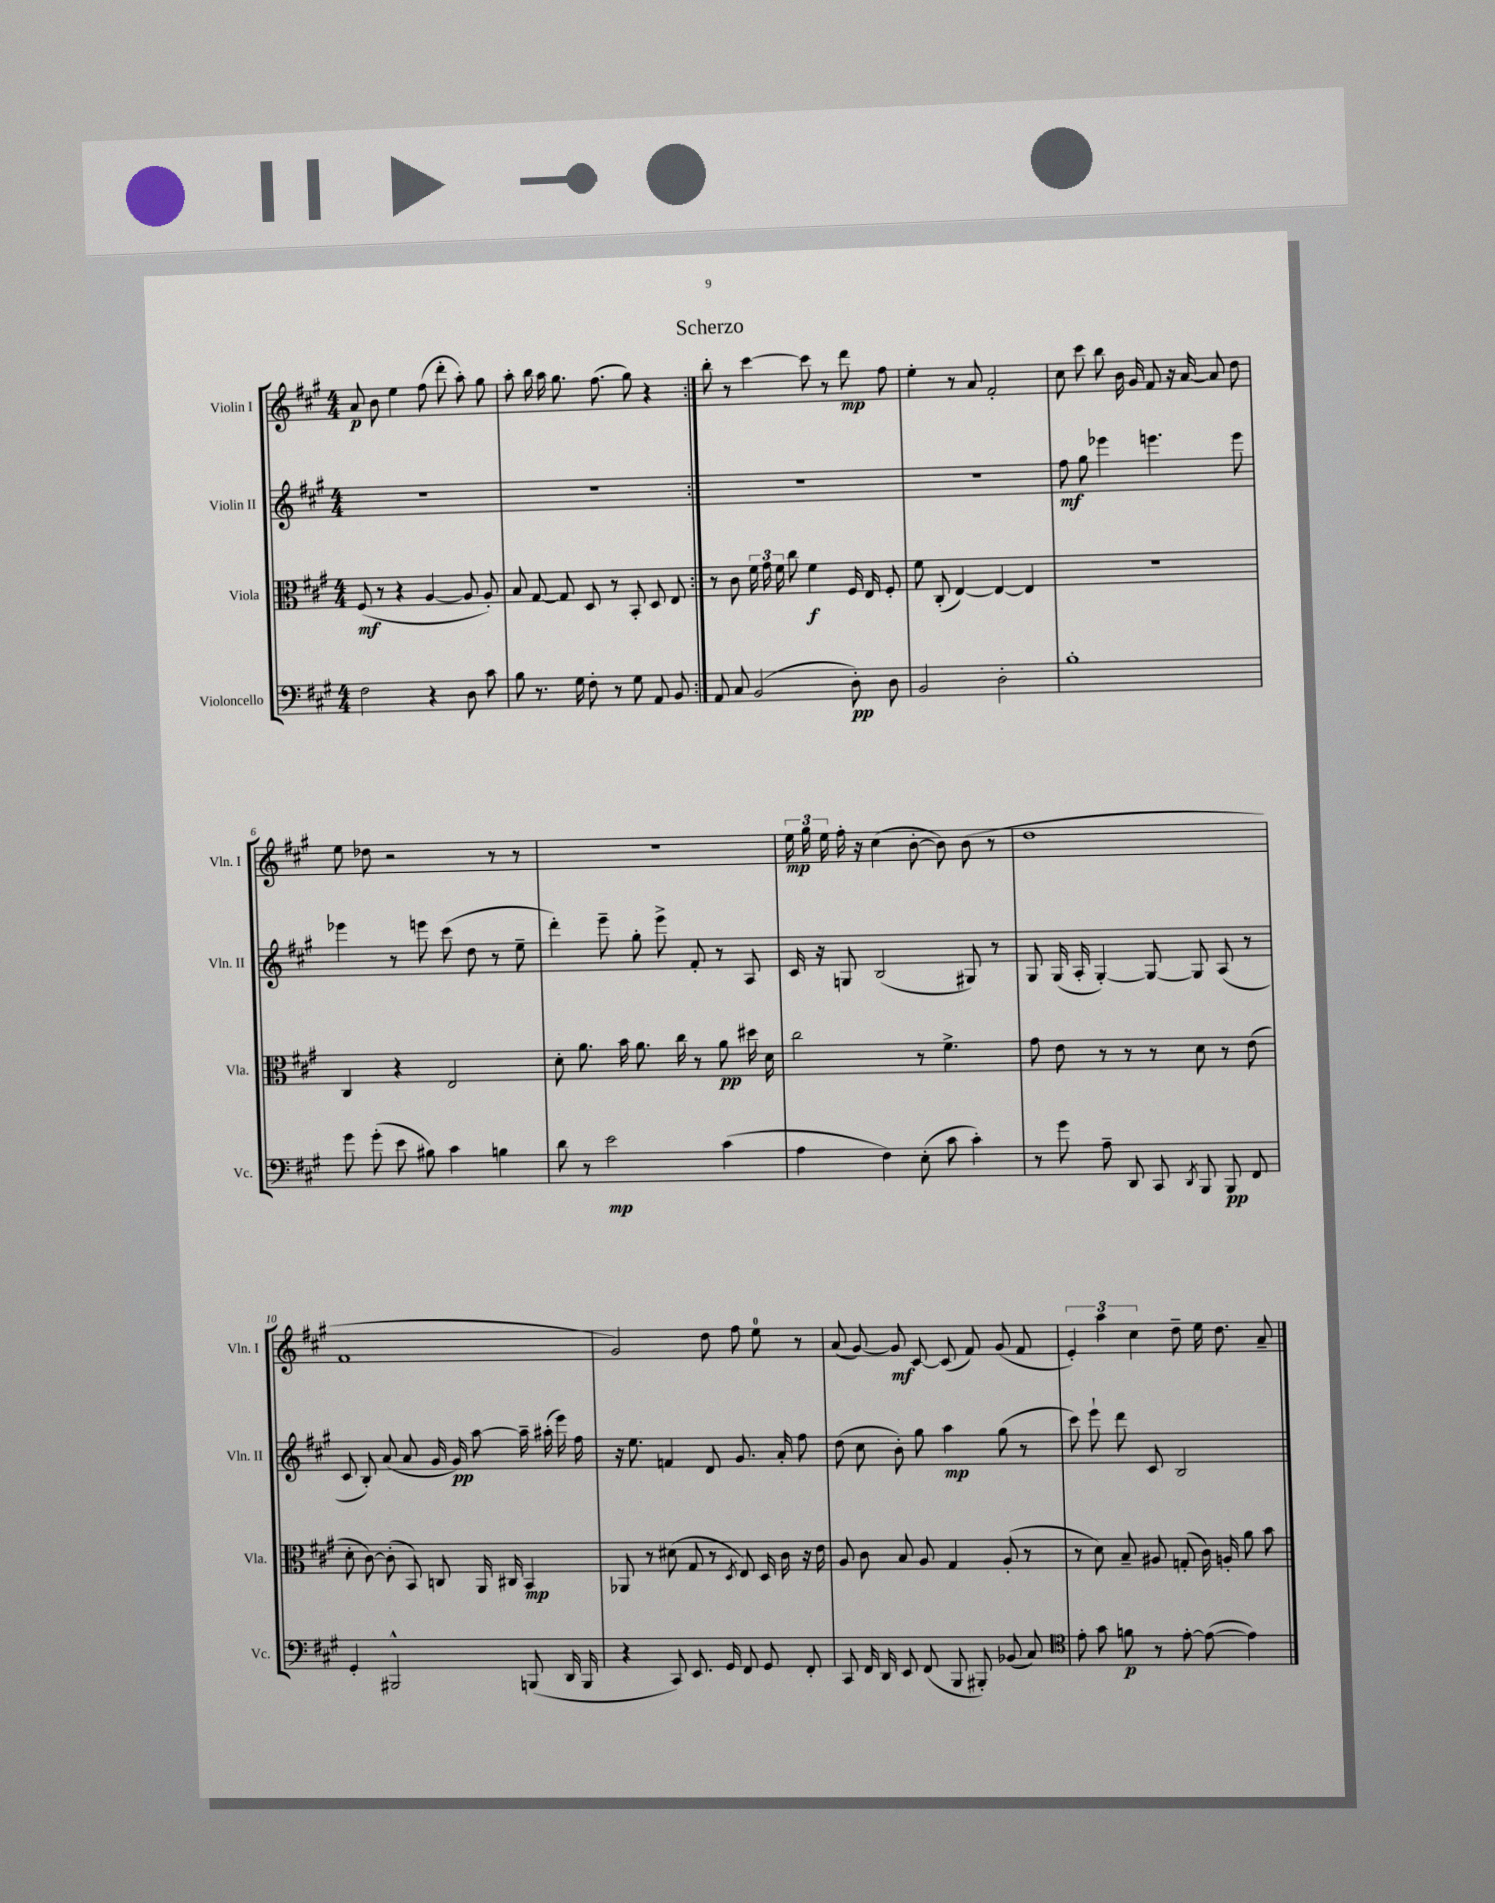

**kern	**dynam	**kern	**dynam	**kern	**dynam	**kern	**dynam
*part4	*part4	*part3	*part3	*part2	*part2	*part1	*part1
*staff4	*staff4	*staff3	*staff3	*staff2	*staff2	*staff1	*staff1
*I"Violoncello	*	*I"Viola	*	*I"Violin II	*	*I"Violin I	*
*I'Vc.	*	*I'Vla.	*	*I'Vln. II	*	*I'Vln. I	*
*clefF4	*	*clefC3	*	*clefG2	*	*clefG2	*
*k[f#c#g#]	*	*k[f#c#g#]	*	*k[f#c#g#]	*	*k[f#c#g#]	*
*M4/4	*	*M4/4	*	*M4/4	*	*M4/4	*
=1	=1	=1	=1	=1	=1	=1	=1
2F#\	.	(8F#/	mf	1r	.	8a/	p
.	.	8r	.	.	.	8b\	.
.	.	4r	.	.	.	4ee\	.
4r	.	[4A/	.	.	.	(8ff#\	.
.	.	.	.	.	.	8ddd'\	.
8D\	.	8A/]	.	.	.	8aa'\)	.
8c#\	.	8A'/)	.	.	.	8gg#\	.
=2	=2	=2	=2	=2	=2	=2	=2
8B\	.	8B/	.	1r	.	8aa'\	.
8.r	.	[8G#/	.	.	.	16bb\	.
.	.	.	.	.	.	16aa\	.
.	.	8G#/]	.	.	.	8.gg#\	.
16G#\	.	.	.	.	.	.	.
8F#'\	.	8D/	.	.	.	.	.
.	.	.	.	.	.	(8.ff#\	.
8r	.	8r	.	.	.	.	.
8G#\	.	8BB'/	.	.	.	8gg#\)	.
8AA/	.	8D/	.	.	.	4r	.
8BB/	.	8E/	.	.	.	.	.
=3:|!	=3:|!	=3:|!	=3:|!	=3:|!	=3:|!	=3:|!	=3:|!
8AA/	.	8r	.	1r	.	8bb'\	.
8C#/	.	8c#\	.	.	.	8r	.
(2BB/	.	24f#\	.	.	.	[4ccc#\	.
.	.	24g#\	.	.	.	.	.
.	.	24f#\	.	.	.	.	.
.	.	8cc#\	.	.	.	.	.
.	.	4f#\	f	.	.	8ccc#\]	.
.	.	.	.	.	.	8r	.
8D'\)	pp	16F#/	.	.	.	8ddd\	mp
.	.	16E/	.	.	.	.	.
8D\	.	8F#'/	.	.	.	8ff#\	.
=4	=4	=4	=4	=4	=4	=4	=4
2BB/	.	8f#\	.	1r	.	4ee'\	.
.	.	(8C#'/	.	.	.	.	.
.	.	[4E/)	.	.	.	8r	.
.	.	.	.	.	.	8a/	.
2D'\	.	4E/_	.	.	.	2f#'/	.
.	.	4E/]	.	.	.	.	.
=5	=5	=5	=5	=5	=5	=5	=5
1B'	.	1r	.	8ff#\	mf	8cc#\	.
.	.	.	.	8gg#\	.	8ccc#\	.
.	.	.	.	4eee-X\	.	8bb\	.
.	.	.	.	.	.	16b\	.
.	.	.	.	.	.	16g#/	.
.	.	.	.	4.eeen\	.	8f#/	.
.	.	.	.	.	.	16r	.
.	.	.	.	.	.	[16a/	.
.	.	.	.	.	.	8a/]	.
.	.	.	.	8eee\	.	8dd\	.
!!LO:LB:g=z
=6	=6	=6	=6	=6	=6	=6	=6
8g#\	.	4C#/	.	4eee-X\	.	8ee\	.
(8g#'\	.	.	.	.	.	8dd-X\	.
8e\	.	4r	.	8r	.	2r	.
8B#X\)	.	.	.	8eeen\	.	.	.
4c#\	.	2E/	.	(8ccc#\	.	.	.
.	.	.	.	8dd\	.	.	.
4Bn\	.	.	.	8r	.	8r	.
.	.	.	.	8ee~\	.	8r	.
=7	=7	=7	=7	=7	=7	=7	=7
8d\	.	8d'\	.	4ddd'\)	.	1r	.
8r	.	8.a\	.	.	.	.	.
2e\	mp	.	.	8eee~\	.	.	.
.	.	16b\	.	.	.	.	.
.	.	8.a\	.	8gg#'\	.	.	.
.	.	.	.	8eee^\	.	.	.
.	.	16cc#\	.	.	.	.	.
.	.	8r	.	8f#'/	.	.	.
(4c#\	.	8a\	pp	8r	.	.	.
.	.	16dd#X\	.	8A/	.	.	.
.	.	16d\	.	.	.	.	.
=8	=8	=8	=8	=8	=8	=8	=8
4A\	.	2cc#\	.	16c#/	.	24ee\	mp
.	.	.	.	.	.	24gg#\	.
.	.	.	.	16r	.	.	.
.	.	.	.	.	.	24ee\	.
.	.	.	.	8Gn/	.	16ff#'\	.
.	.	.	.	.	.	16r	.
4F#\)	.	.	.	(2B/	.	(4cc#\	.
(8E'\	.	8r	.	.	.	[8b'\	.
8c#\	.	4.f#^\	.	.	.	8b\])	.
4c#'\)	.	.	.	8G#X/)	.	(8b\	.
.	.	.	.	8r	.	8r	.
=9	=9	=9	=9	=9	=9	=9	=9
8r	.	8g#\	.	8G#/	.	1dd	.
8g#\	.	8e\	.	(16G#/	.	.	.
.	.	.	.	16A'/	.	.	.
8A~\	.	8r	.	[4G#'/)	.	.	.
8DD/	.	8r	.	.	.	.	.
8CC#/	.	8r	.	8G#/_	.	.	.
8qDD/	.	.	.	.	.	.	.
8BBB/	.	8d\	.	8G#/]	.	.	.
8BBB/	pp	8r	.	(8A/	.	.	.
8FF#/	.	(8e\	.	8r	.	.	.
!!LO:LB:g=z
=10	=10	=10	=10	=10	=10	=10	=10
4GG#'/	.	8d'\	.	8c#/	.	1f#	.
.	.	[8c#\)	.	8B'/)	.	.	.
2BBB#X^^/	.	(8c#'\]	.	(8a/	.	.	.
.	.	8BB/)	.	8a/	.	.	.
.	.	8Cn/	.	16g#/	.	.	.
.	.	.	.	16g#/)	pp	.	.
.	.	16AA/	.	[8aa\	.	.	.
.	.	16C#X/	.	.	.	.	.
(8BBBn/	.	4BB/	mp	16aa~\]	.	.	.
.	.	.	.	(16aa#X'\	.	.	.
16DD/	.	.	.	16eee\)	.	.	.
16BBB/	.	.	.	16ff#\	.	.	.
=11	=11	=11	=11	=11	=11	=11	=11
4r	.	8AA-X/	.	16r	.	2g#/)	.
.	.	.	.	8.ee\	.	.	.
.	.	8r	.	.	.	.	.
8CC#/)	.	(8d#X\	.	4fn/	.	.	.
8.EE/	.	8G#/	.	.	.	.	.
.	.	8r	.	8d/	.	8dd\	.
16GG#/	.	.	.	.	.	.	.
.	.	8qD/	.	.	.	.	.
8FF#/	.	8E/)	.	8.g#/	.	8ff#\	.
8GG#/	.	16D/	.	.	.	8ee\	.
.	.	16c#\	.	16a'/	.	.	.
8FF#'/	.	16r	.	8ff#\	.	8r	.
.	.	16e\	.	.	.	.	.
=12	=12	=12	=12	=12	=12	=12	=12
8CC#/	.	8A/	.	(8dd\	.	(8a/	.
16FF#/	.	8c#\	.	8cc#\	.	[8g#/)	.
16DD/	.	.	.	.	.	.	.
8EE/	.	8B/	.	8b'\)	.	8g#/]	mf
(8FF#/	.	8A/	.	8gg#\	.	[8c#/	.
8BBB/	.	4G#/	.	4aa\	mp	(8c#/]	.
8BBB#X'/)	.	.	.	.	.	8f#/)	.
(8BB-X/	.	(8A'/	.	(8gg#\	.	(8g#/	.
8C#/)	.	8r	.	8r	.	8f#/	.
=13	=13	=13	=13	=13	=13	=13	=13
*clefC4	*	*	*	*	*	*	*
8e'\	.	8r	.	8ccc#\)	.	6e'/)	.
8g#\	.	8d\)	.	8eee`\	.	.	.
.	.	.	.	.	.	6aa\	.
8fn\	p	8B~/	.	8ddd\	.	.	.
.	.	.	.	.	.	6cc#\	.
8r	.	8A#X/	.	8c#/	.	.	.
[8e'\	.	(8Gn'/	.	2B/	.	8dd~\	.
(8e\_	.	16c#\)	.	.	.	16ee\	.
.	.	16An'/	.	.	.	8.dd\	.
4e\])	.	8a\	.	.	.	.	.
.	.	8b\	.	.	.	8a~/	.
==	==	==	==	==	==	==	==
*-	*-	*-	*-	*-	*-	*-	*-
